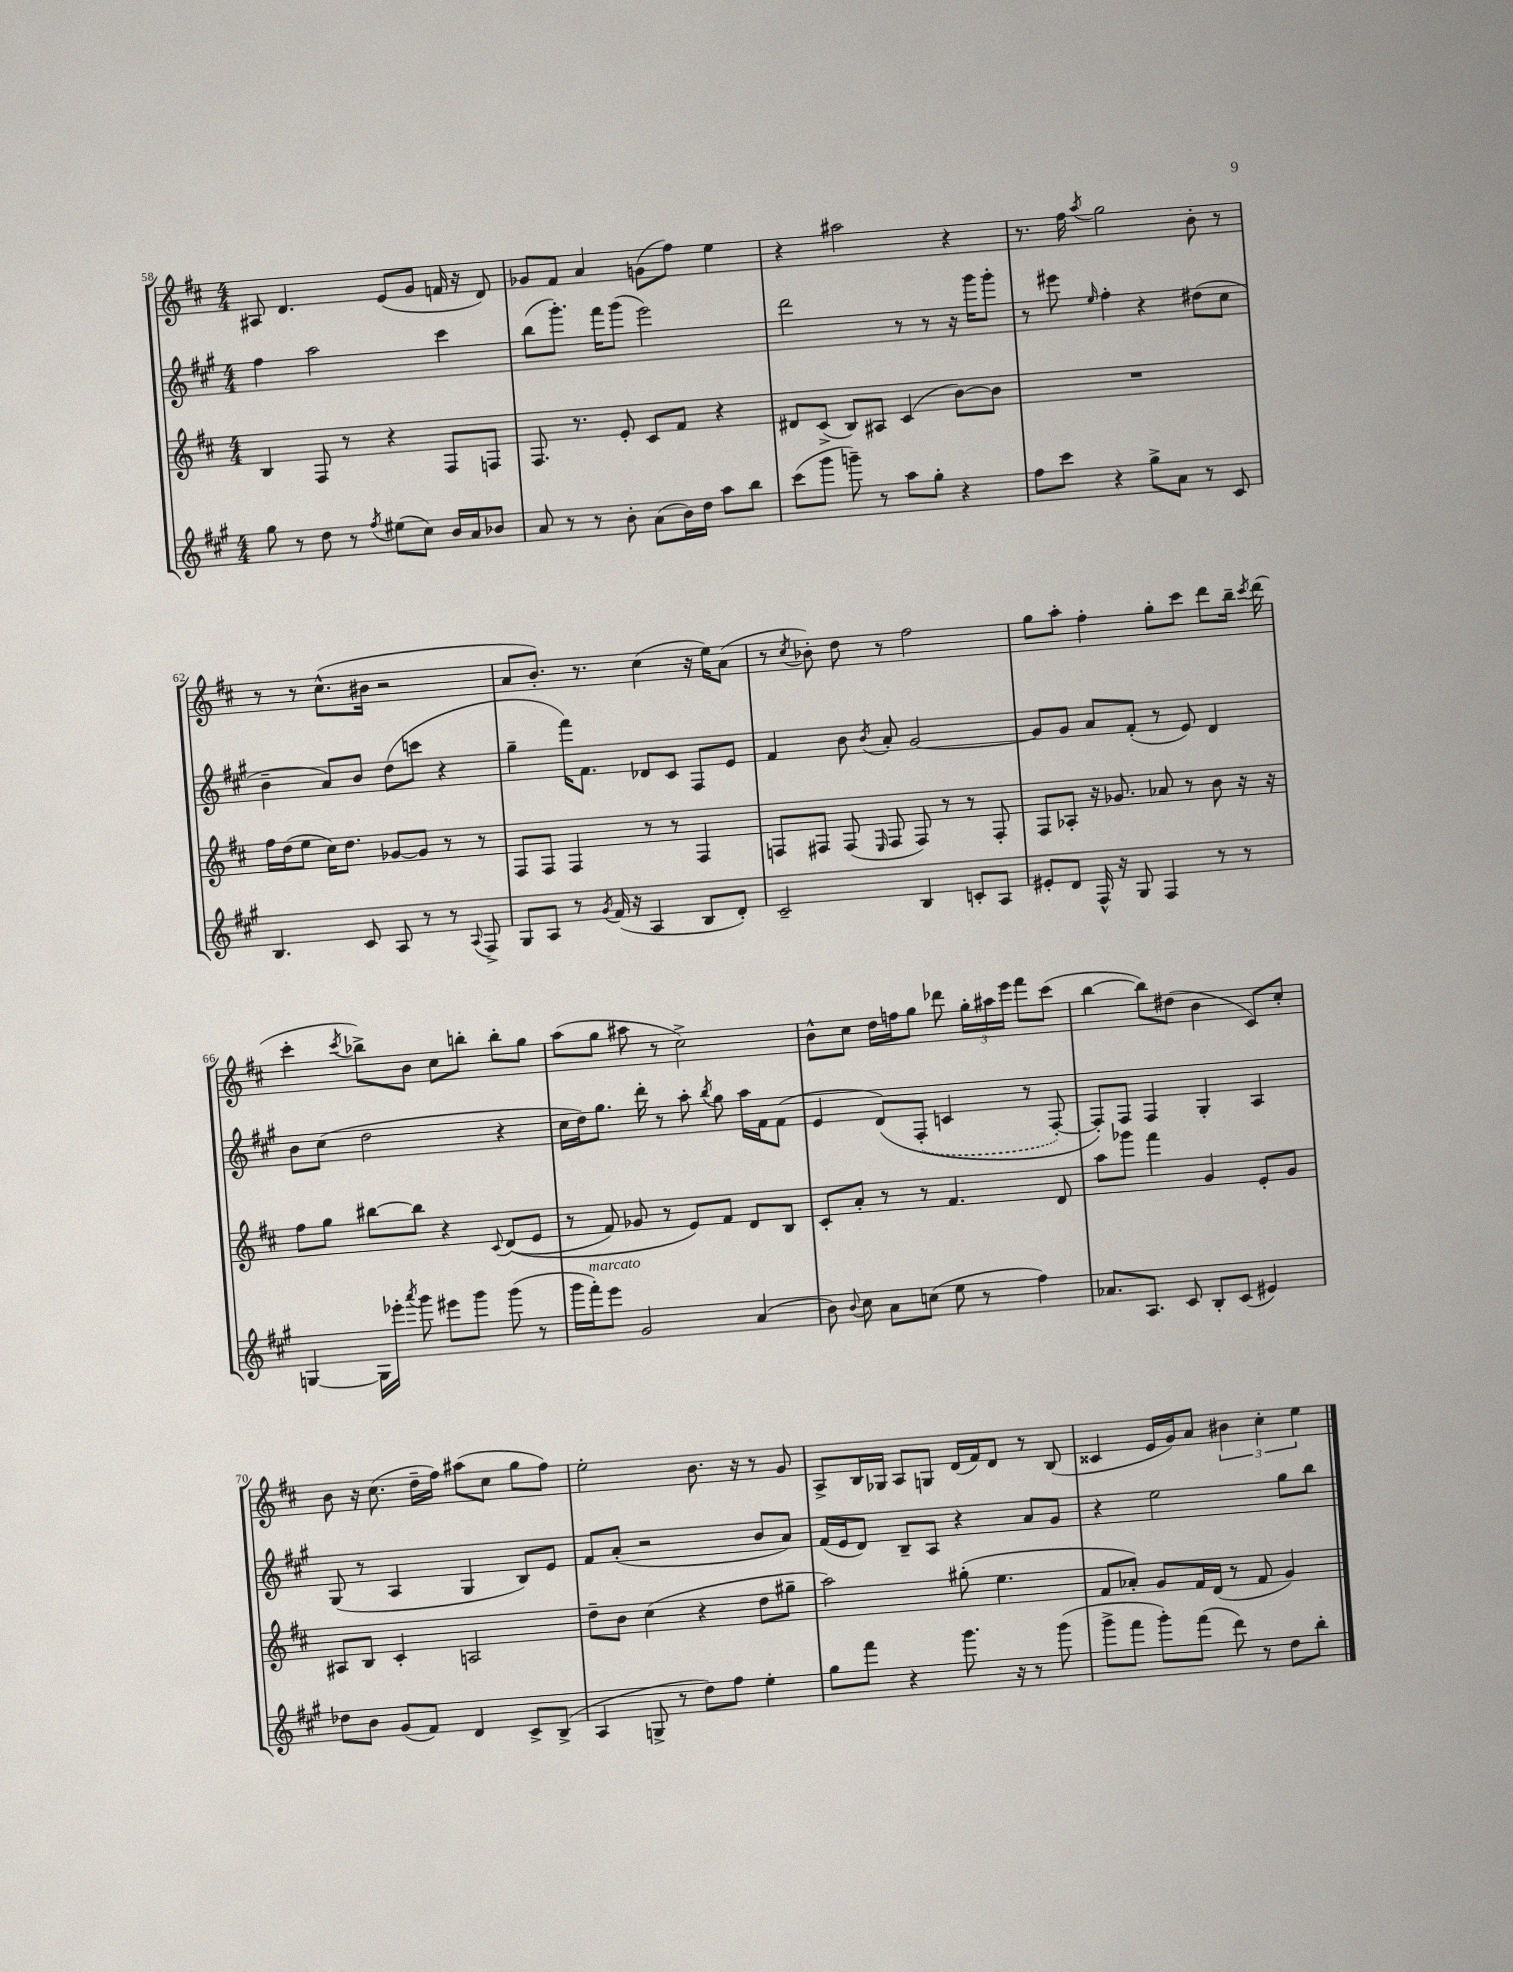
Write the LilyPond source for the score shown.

<<
\new StaffGroup <<
\new Staff = "s0" {
    \clef treble \key d \major \numericTimeSignature \time 4/4
    \autoBeamOff ais8 d'4. e'8[( g'8] f'16 r16 d'8) |
    ges'8[ fis'8] a'4 g'8[( fis''8]) e''4 |
    r4 ais''2 r4 |
    r8. fis''16 \acciaccatura { a''8 } g''2 b'8-. r8 |
    r8 r8 cis''8.[-^( bis'16] r2 |
    a'8[ b'8.]-.) r8. cis''4( r16 e''16[) a'8]( |
    r8 \acciaccatura { cis''8 } bes'8-.) d''8 r8 fis''2 |
    g''8[ a''8]-. fis''4-. g''8[-. cis'''8] d'''8[ b''16]-- \acciaccatura { cis'''8 } d'''16( |
    cis'''4-. \acciaccatura { cis'''8 } bes''8[->) b'8] cis''8[ b''8]-. b''8[-. g''8] |
    a''8[( g''8] ais''8 r8 cis''2->) |
    b'8[-^ cis''8] d''16[ f''16 g''8] des'''8 \tuplet 3/2 { g''16[-. ais''16 e'''16] } fis'''8[ cis'''8]( |
    b''4~ b''8[) dis''8]( b'4 cis'8[) cis''8]-. |
    b'8 r16 cis''8.( d''16[-- fis''16]) ais''8[( cis''8] g''8[ fis''8]) |
    e''2-. b'8. r16 r8 g'8 |
    a8[-> b16 ges16] a8[ g8] d'16[( fis'16) d'8] r8 b8( |
    cisis'4 e'16[ g'16) a'8] \tuplet 3/2 { bis'4 cis''4-. e''4 } \bar "|." |
}
\new Staff = "s1" {
    \clef treble \key a \major \numericTimeSignature \time 4/4
    \autoBeamOff fis''4 a''2 cis'''4 |
    b''8[( gis'''8.]-.) fis'''16[ gis'''8]( e'''2) |
    d'''2 r8 r8 r16 gis'''16[ gis'''8]-. |
    r8 eis'''8 \grace { e''16 } fis''4-. r4 dis''8[( cis''8] |
    b'4-- a'8[) b'8] d''8[( c'''8] r4 |
    gis''4-- fis'''16[) fis'8.] des'8[ cis'8] fis8[ e'8] |
    fis'4 b'8 \acciaccatura { b'8 } a'8-. gis'2~ |
    gis'8[ gis'8] a'8[ fis'8]-.( r8 e'8) d'4 |
    b'8[ cis''8]( d''2 r4 |
    cis''16[ d''16) gis''8.] d'''16-. r8 a''8-. \acciaccatura { b''8 } gis''8 a''16[ fis'16 fis'8]( |
    e'4 d'8[)\( \once \slurDashed fis8]-.( c'4 r8 fis8~-.) |
    fis8[-.\) fis8] fis4 gis4-. a4 |
    gis8( r8 a4 gis4 b8[) e'8] |
    fis'8[ a'8]-.( r2 b'8[ a'8]) |
    fis'16[( e'16 d'8]) b8[-- a8] r4 a'8[ gis'8] |
    r4 e''2 gis''8[ b''8] \bar "|." |
}
\new Staff = "s2" {
    \clef treble \key d \major \numericTimeSignature \time 4/4
    \autoBeamOff b4 fis8 r8 r4 fis8[ f8] |
    fis8. r8. e'8-. cis'8[ fis'8] r4 |
    dis'8[ cis'8]->( b8[) ais8] cis'4( b'8[~) b'8] |
    R1 |
    fis''16[ d''16( e''8] cis''16[) d''8.] ges'8[~ ges'8] r8 r8 |
    fis8[ fis8] fis4 r8 r8 fis4 |
    f8[ fis8] fis8( \grace { e16 } fis8 fis8) r8 r8 fis8-. |
    fis8[ aes8]-. r16 ges'8. aes'8 r8 b'8 r16 r16 |
    fis''8[ g''8] bis''8[~ bis''8] r4 \appoggiatura { cis'8 } d'8[(\( e'8] |
    r8 fis'8) ges'8 r8 e'8[\) fis'8] d'8[ b8] |
    cis'8[-. a'8]-. r8 r8 fis'4. d'8 |
    a''8[ ges'''8] fis'''4 g'4 e'8[-. g'8] |
    ais8[ b8] cis'4-. a2 |
    d''8[-- b'8] cis''4( r4 d''8[ gis''8]-- |
    a''2) gis''8-.( e''4. |
    fis'8[ aes'8]-.) g'8[ fis'16 d'16]( r8 fis'8 g'4) \bar "|." |
}
\new Staff = "s3" {
    \clef treble \key a \major \numericTimeSignature \time 4/4
    \autoBeamOff gis''8 r8 d''8 r8 \acciaccatura { fis''8 } eis''8[( cis''8]) b'16[ a'16 bes'8] |
    a'8 r8 r8 b'8-. a'8[( b'16) d''16] a''8[ b''8] |
    cis'''8[( gis'''8] g'''8--) r8 a''8[ gis''8]-. r4 |
    fis''8[ cis'''8] r4 gis''8[-> a'8] r8 cis'8 |
    b4. cis'8 a8 r8 r8 \appoggiatura { a8 } fis8-> |
    gis8[ a8] r8 \acciaccatura { gis'8 } fis'16( r16 a4 b8[ d'8]-.) |
    cis'2-- b4 c'8[-. a8] |
    eis'8[-. d'8] fis16-^ r16 gis8 fis4 r8 r8 |
    g4~ g16[ ees'''16]-. \acciaccatura { a'''8 } gis'''8 eis'''8[ gis'''8] gis'''8( r8 |
    gis'''16[ fis'''16-.^\markup { \italic "marcato" }) e'''8] gis'2 a'4( |
    b'8) \appoggiatura { b'8 } cis''8 a'8[ c''8]( e''8 r8 fis''4) |
    aes'8.[ a8.] cis'8 b8[-. cis'8]( eis'4) |
    des''8[ b'8] gis'8[( fis'8]) d'4 cis'8[-> b8]->( |
    a4 g8-> r8 d''8[) fis''8] e''4-. |
    gis''8[ fis'''8] r4 gis'''8. r16 r8 gis'''8( |
    gis'''8[-> fis'''8] gis'''8[-.) fis'''8]( d'''8) r8 d''8[ b''8]-. \bar "|." |
}
>>
>>
\layout { \context { \Score currentBarNumber = #58 } }
